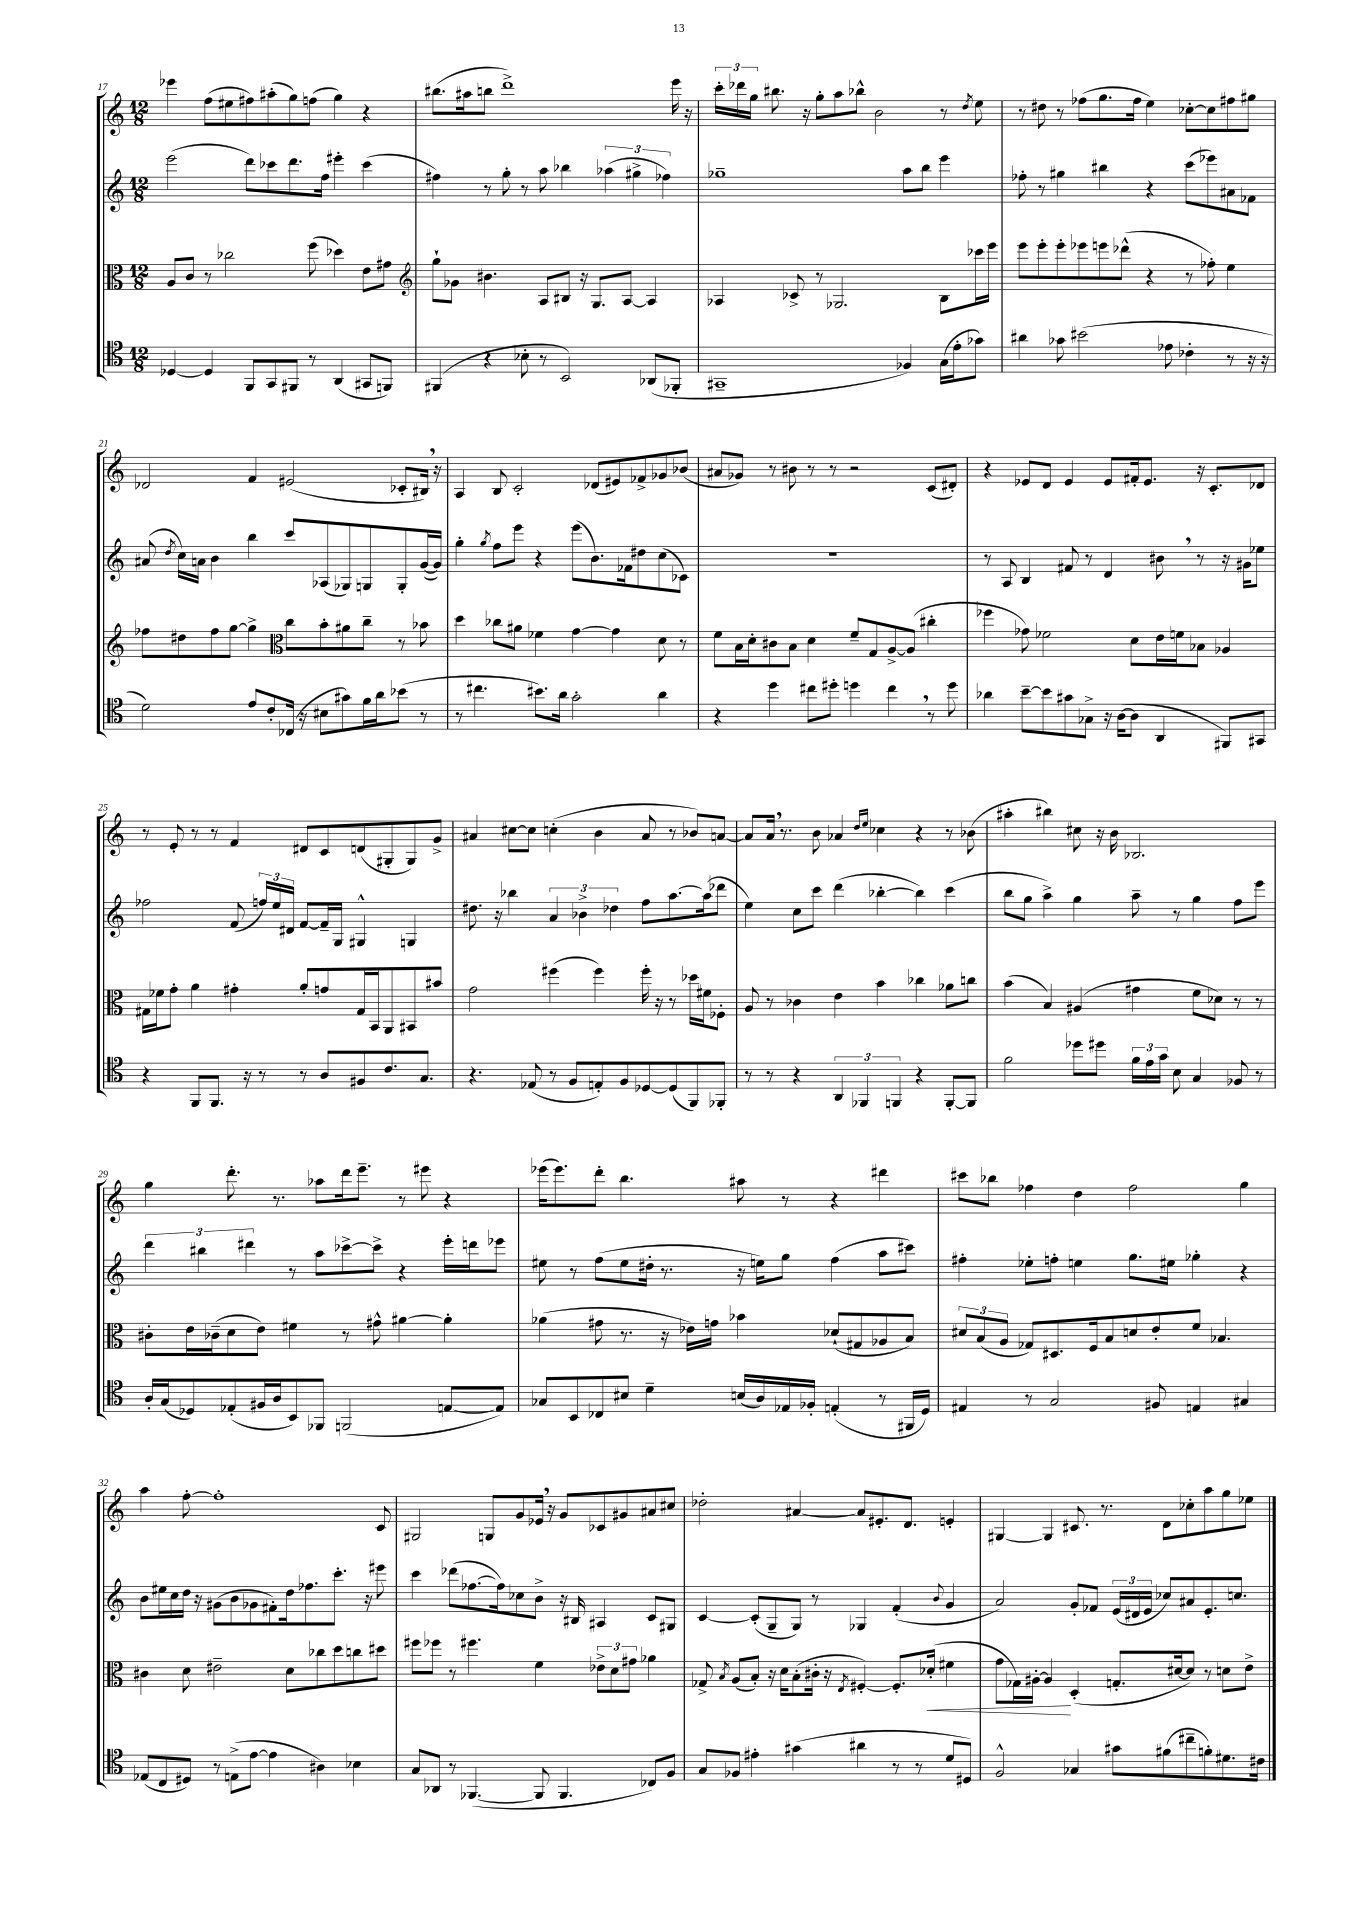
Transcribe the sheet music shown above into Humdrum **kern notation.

**kern	**kern	**kern	**kern
*staff4	*staff3	*staff2	*staff1
*clefC4	*clefC3	*clefG2	*clefG2
*k[]	*k[]	*k[]	*k[]
*M12/8	*M12/8	*M12/8	*M12/8
[4D-/	8A/L	(2eee\	4eee-\
.	8c/J	.	.
4D-/]	8r	.	(8ff\L
.	2cc-\	.	8ee#\
8FF/L	.	8ddd\L)	8ff#\)
8GG/	.	8ccc-\	(8aa#'\
8FF#/J	.	8.ddd\	8gg\)
8r	(8ff\	.	(8ff\J
.	.	16ff\Jk	.
(4AA/	4dd-\)	4eee#'\	4gg\)
8GG#/L	8e\L	(4ccc-\	4r
8FF/J)	8g#\J	.	.
=	=	=	=
*	*clefG2	*	*
(4FF#/	8gg`\L	4ff#\)	(8.bb#\L
.	8g-\J	.	.
.	.	.	16aa#\k
4r	4.b#\	8r	8bb\J
.	.	8gg'\	1ddd^)
8B-'\	.	8r	.
8r	8A/L	8aa\	.
2BB/)	8B#/J	4bb-\	.
.	16r	.	.
.	8.G/L	.	.
.	.	(6aa-\	.
.	[8A/J	.	.
.	.	6gg#^\	.
(8AA-/L	4A/]	.	.
.	.	6ff-\)	.
8FF-'/J	.	.	16eee\
.	.	.	16r
=	=	=	=
1GG#~	4A-/	1gg-~	24ccc'\LL
.	.	.	24ddd-\
.	.	.	24gg\JJ
.	.	.	8.bb#\
.	8c-^/	.	.
.	.	.	16r
.	8r	.	8gg'\L
.	2.G-/	.	8aa\
.	.	.	8bb-^^\J
.	.	.	2b\
4F-/)	.	8aa\L	.
.	.	8bb\J	.
(16G\LL	8B\L	4eee\	8r
16e'\J	.	.	.
.	.	.	8qdd/
8g-\J)	16ccc-\L	.	8ee\
.	16eee\JJ	.	.
=	=	=	=
4a#\	8eee\L	8ff-'\	8r
.	8eee'\	8r	8dd#\
8g-\	8eee'\	4gg#\	8r
(2b#\	8eee-\	.	(8ff-\L
.	8eee\	4bb#\	8.gg\
.	(8ddd-^^\J	.	.
.	.	.	16ff-\Jk
.	4r	4r	4ee\)
8e-\	.	.	.
4c-'\	8r	(8ccc\L	[8cc-'\L
.	8ff-'\)	8eee-\)	8cc-\]
8r	4ee\	8a#\	8ff#\
16r	.	8f-\J	8gg#\J
16r	.	.	.
=	=	=	=
2d\)	8ff-\L	(8a#/	2d-/
.	.	8qdd/	.
.	8dd#\	16cc\LL)	.
.	.	16a\JJ	.
.	8ff-\	4b\	.
.	[8gg\J	.	.
8e/L	4gg^\]	4bb\	4f/
8c'/	.	.	.
*	*clefC3	*	*
(16C-/Jk	8cc\L	8ccc/L	(2e#/
16r	.	.	.
8B#\L	8b'\	(8A-/	.
8g#\)	8a#\	8G-/)	.
16f\L	8cc~\J	8G/	.
16a\J	.	.	.
(8b-\J	8r	8G'/	8c-'/L
8r	8b-\	([16g/L	16B#/Jk)
.	.	16g/]JJ)	16r
=	=	=	=
8r	4dd\	4gg'\	4A/
4.cc#\	.	.	.
.	.	8qgg/	.
.	8cc-\L	8ff\L	8B/
.	8a#\J	8eee\J	2c'/
8.b#\L)	4f-\	4r	.
16a\Jk	.	.	.
2g'\	[4g\	(8eee\L	.
.	.	8.b\)	(8d-/L
.	4g\]	.	8e#/)
.	.	16f-\k	.
.	.	8dd#\	8f-^/
4a\	8d\	(8cc\	8g-/
.	8r	8c-\J)	(8b-/J
=	=	=	=
4r	8f\L	1.r	8a#/L
.	16B\L	.	8g-/J)
.	16d'\J	.	.
4dd\	8c#\	.	8r
.	8B\J	.	8b#\
8cc#\L	4d\	.	8r
8dd#'\J	.	.	8r
4dd\	8f~/L	.	2r
.	8G/	.	.
4cc#\	[8A^/	.	.
.	(8A/]J	.	.
8r	4cc#'\	.	(8c/L
8dd\	.	.	8d#'/J)
=	=	=	=
4a-\	4ff-\	8r	4r
.	.	8A/	.
[8b~\L	8g-\)	4B/	8e-/L
8b\]	2f-\	.	8d/J
8g#\	.	8f#/	4e-/
8G-^\J	.	8r	.
16r	.	4d/	8e-/L
([16A\LK	.	.	.
8A\]J	8d\L	.	16f#'/k
.	.	.	8.e-/J
4AA/	16e\L	8b#\	.
.	16f\J	.	.
.	8B-\J	8r	16r
.	.	.	8.c'/L
8FF#/L)	4A-/	16r	.
.	.	16g#\LK	.
8GG#/J	.	8ee-\J	8d-/J
=	=	=	=
4r	16G#\LL	2ff-\	8r
.	16f-\J	.	.
.	8g'\J	.	8e'/
8FF/L	4a\	.	8r
8.FF/J	.	.	8r
.	4g#'\	(8f/	4f/
16r	.	.	.
8r	.	24ff/LL)	.
.	.	24ee/	.
.	.	24d#/JJ	.
8r	8a'/L	[8f/L	8d#/L
8A/L	8g/	16f~/]L	8c/
.	.	16G/JJ	.
8F#/	16G#/L	4G#^^/	(8d/
.	16BB/J	.	.
8.c/	8AA/	.	8G#'/
.	8BB#/	4G/	8G#/)
8.G/J	.	.	.
.	8b#/J	.	8g^/J
=	=	=	=
4.r	2g\	8.dd#\	4a#/
.	.	16r	.
.	.	4bb-\	[8cc#\L
(8E-/	.	.	8cc#\]J
8r	(4ff#\	6a/	(4cc'\
8F/L	.	.	.
.	.	6b-^\	.
8E'/)	4ff#\)	.	4b\
.	.	6dd-\	.
8F/	.	.	.
[8D-/	16ff#'\	8ff\L	8a#/
.	16r	.	.
(8D-/]	8r	[8.aa\	8r
8FF/)	16dd-\LL	.	8b-/L)
.	16f#\J	(16aa\]k	.
8FF-'/J	8F-'\J	8ddd-\J	[8a/J
=	=	=	=
8r	8A/	4ee\)	8a/]L
8r	8r	.	16a/Jk
.	.	.	8.r
4r	4c-\	8cc\L	.
.	.	8ccc\J	8b\
6AA/	4e\	(4ddd\	4a-/
6FF-/	.	.	.
.	.	.	16qqdd/LL
.	.	.	16qqee/JJ
.	4b\	[4bb-'\	4cc-\
6FF/	.	.	.
4r	4cc-\	4bb-\])	4r
[8FF'/L	8a-\L	(4ccc\	8r
8FF/]J	8cc\J	.	(8b-\
=	=	=	=
2f\	(4b\	8bb\L	4aa#'\
.	.	8gg\J	.
.	4B/)	4aa^\)	4bb#\)
8dd-\L	(4A#/	4gg\	8cc#\
8dd#\J	.	.	16r
.	.	.	16b\
24f\LL	4g#\	8aa~\	2.B-/
24e\	.	.	.
24g\JJ	.	.	.
8B\	.	8r	.
4G/	8f\L	4gg\	.
.	8d-\J)	.	.
8F-/	8r	8ff\L	.
8r	8r	8eee\J	.
=	=	=	=
16A'/LL	8c#'\L	6ddd\	4gg\
(16G/J	.	.	.
8D-/)	16e\L	.	.
.	.	6bb#\	.
.	(16c-~\J	.	.
(8E-'/	8d\	.	8.ddd'\
.	.	6ddd#\	.
16F#/L	8e\J)	.	.
16A/J	.	.	8.r
8BB/)	4f#\	8r	.
8FF-/J	.	8aa\L	8aa-\L
(2FF/	8r	[8ccc-^\	16ddd\k
.	.	.	8.eee~\J
.	8g#^^\	8ccc-^\]J	.
.	[4a#\	4r	8r
.	.	.	8eee#\
[8E/L	4a#'\]	16eee'\LL	4r
.	.	16ddd\J	.
8E/]J)	.	8eee-\J	.
=	=	=	=
8G-/L	(4a-\	8ee#\	(16eee-\LK
.	.	.	8.eee-\)
8BB/	.	8r	.
8C-/	8g#\	(8ff\L	8ddd'\J
8B#/J	8.r	8ee#\	4.bb\
4d~\	.	16dd#'\Jk	.
.	16r	8.r	.
.	16e-\LL)	.	.
.	16g\JJ	.	.
(16B/LL	4b-\	16r	8aa#\
16A/)	.	16ee\LK)	.
16E-/	.	8gg\J	8r
16F-'/JJ	.	.	.
(4E'/	(8d-`/L	(4ff\	4r
.	8G#/	.	.
8r	8A-/	8aa\L	4ddd#\
16FF#/LL	8B/J)	8ccc#\J)	.
16D/JJ)	.	.	.
=	=	=	=
4E#/	12d#/L	4ff#'\	8ccc#\L
.	(12B/	.	.
.	.	.	8bb-\J
.	12A/J	.	.
8r	8G-/L)	8ee-'\L	4ff-\
2G/	8.D#/	8ff'\J	.
.	.	4ee\	4dd\
.	16F/k	.	.
.	8B/	.	.
.	8d/	8.gg\L	2ff-\
8F#/	8e'/	.	.
.	.	16ee#\Jk	.
4E/	8f/J	4gg-'\	.
.	4.B-/	.	.
4G#/	.	4r	4gg\
=	=	=	=
(8E-/L	4c#\	8b\L	4aa\
8C/	.	16ee#\L	.
.	.	16cc\	.
8D#/J)	8d\	16dd\JJ	[8ff'\
.	.	16r	.
8r	2e#~\	(8g#\L	1ff']
(8E^\L	.	8b\	.
[8e\J	.	8g-\	.
4e\]	.	8f#'\)	.
.	8d\L	16dd\k	.
.	.	8.ff-\	.
4A#\)	8cc-\	.	.
.	8dd\	8.ccc'\J	.
4B-\	8cc\	.	.
.	.	16r	.
.	8dd#\J	8eee#\	8c/
=	=	=	=
8G/L	8ff#\L	4ccc\	2G#/
8AA-/J	8ff-\J	.	.
8r	8r	(8ddd-\L	.
([4.FF-/	4.ff#\	[8.ff-\	.
.	.	.	8G/L
.	.	16ff-\]k)	.
.	.	8cc-\	8g/
8FF-/]	4f\	8b^\J	16e-/Jk
.	.	.	16r
4.FF-/	.	16r	8g/L
.	.	16B#/	.
.	12e-^\L	4A#/	8c-/
.	12d\	.	.
.	.	.	8g#/
.	12g#\J	.	.
8C-/L)	4a-\	8c/L	8a#/
8F/J	.	8G#/J	8cc#/J
=	=	=	=
8G/L	8G-^/	[4c/	2dd-'\
.	8qB/	.	.
8F-/J	(8A/L	.	.
4e#'\	8B'/J)	(8c'/]L	.
.	16r	8G~/	.
.	16d\LK	.	.
(4g#\	(8B'\	8G/J)	[4a#/
.	16c#'\Jk	8r	.
.	16r	.	.
.	8qE/	.	.
4a#\	[4F#'/)	4G-/	8a#/]L
.	.	.	8.e#'/
8r	8.F#'/]L	(4f'/	.
.	.	.	8.d/J
8r	.	.	.
.	(16d-'/Jk	.	.
.	.	8qqb/	.
8d/L	4f#\	4g/	4e'/
8D#/J)	.	.	.
=	=	=	=
2F^^/	8g\L	2a/)	[4G#/
.	16G-\L)	.	.
.	[16A#'\JJ	.	.
.	4A#/]	.	4G#/]
4G-/	(4D'/	8g'/L	8.c#/
.	.	8f-/J	.
.	.	.	8.r
8g#\L	8.G'/L	(24e/LL	.
.	.	24d#/	.
.	.	24e/JJ	.
(8f#\	.	8cc-/L)	8d\L
.	[16d#/k	.	.
8cc#~\	8d#/]J)	8a#/	8cc-'\
8f'\)	8r	8.e'/	8aa\
8.d#\	8d\L	.	8gg\
.	.	8.cc/J	.
.	8e^\J	.	8ee-\J
16c#\Jk	.	.	.
==	==	==	==
*-	*-	*-	*-
